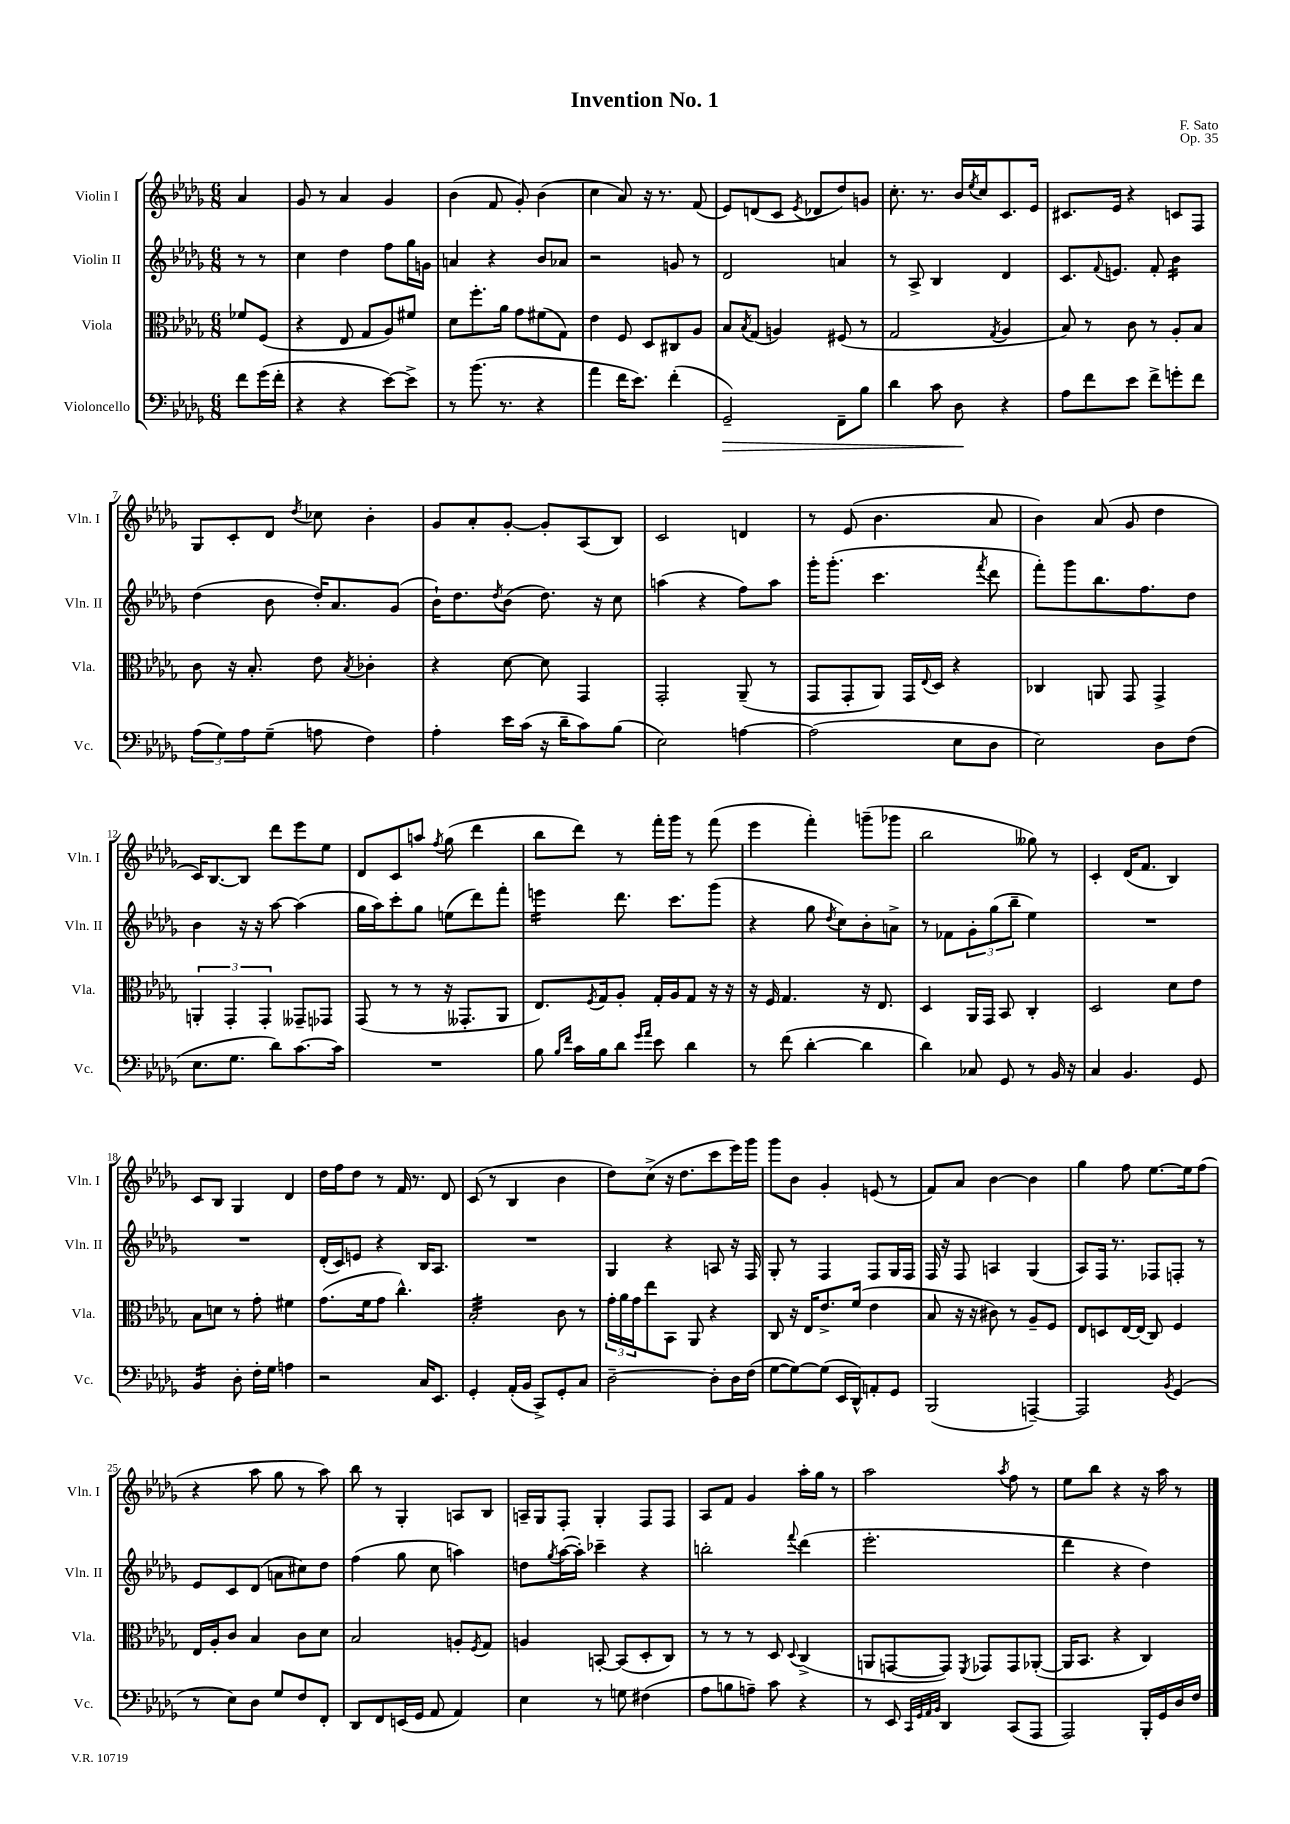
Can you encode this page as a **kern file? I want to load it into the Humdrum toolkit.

**kern	**kern	**kern	**kern
*staff4	*staff3	*staff2	*staff1
*clefF4	*clefC3	*clefG2	*clefG2
*k[b-e-a-d-g-]	*k[b-e-a-d-g-]	*k[b-e-a-d-g-]	*k[b-e-a-d-g-]
*M6/8	*M6/8	*M6/8	*M6/8
8f	8f-	8r	4a-
(16g-	(8F	8r	.
16f'	.	.	.
=	=	=	=
4r	4r	4cc	8g-
.	.	.	8r
4r	8E-	4dd-	4a-
.	8G-	.	.
[8e-)	8A-)	8ff	4g-
8e-^]	8f#	16gg-	.
.	.	16g	.
=	=	=	=
8r	8d-	4a	(4b-
(8.b-	8.ff'	.	.
.	.	4r	8f
8.r	16a-	.	.
.	8g-	.	8g-')
4r	(8f#	8b-	(4b-
.	8G-)	8a-	.
=	=	=	=
4a-	4e-	2r	4cc
16f	8F	.	8a-)
8.e-)	.	.	.
.	8D-	.	16r
.	.	.	8.r
(4f'	8C#	8g	.
.	8A-	8r	(8f
=	=	=	=
2GG-~)	8B-	2d-	8e-)
.	8qB-	.	.
.	(8G-	.	(8d
.	4A)	.	8c
.	.	.	8qe-
.	.	.	8d-
8FF~	(8F#	4a	8dd-)
8B-	8r	.	8g
=	=	=	=
4d-	2G-	8r	8.cc'
.	.	8A-^	.
.	.	.	8.r
8c	.	4B-	.
8D-	.	.	16b-
.	.	.	8qee-
.	.	.	16cc
.	8qG-	.	.
4r	4A-	4d-	8.c
.	.	.	16e-
=	=	=	=
8A-	8B-)	8.c	8.c#
8f	8r	.	.
.	.	8qqf	.
.	.	8.e	16e-
8e-	8c	.	4r
8f^	8r	8f'	.
8g'	8A-'	4b-	8c
8f	8B-	.	8F
=	=	=	=
(12A-	8c	(4dd-	8G-
12G-)	.	.	.
.	16r	.	8c'
12A-	.	.	.
.	8.B-'	.	.
(8G-~	.	8b-	8d-
.	.	.	8qdd-
8A	8e-	16dd-')	8cc-
.	.	8.a-	.
.	8qB-	.	.
4F)	4c-'	.	4b-'
.	.	(8g-	.
=	=	=	=
4A-'	4r	16b-`)	8g-
.	.	8.dd-	.
.	.	.	8a-'
.	.	8qdd-	.
16e-	[8d-	(8b-	[8g-'
(16c	.	.	.
16r	8d-]	8.dd-)	8g-']
16d-~	.	.	.
8c)	4GG-	.	(8A-
.	.	16r	.
(8B-	.	8cc	8B-)
=	=	=	=
2E-)	2GG-'	(4aa	2c
.	.	4r	.
[4A	(8AA-~	8ff)	4d
.	8r	8aa	.
=	=	=	=
(2A]	8GG-	16ggg-'	8r
.	.	(8.ggg-'	.
.	8GG-'	.	(8e-
.	8AA-)	4.ccc	4.b-
.	16GG-	.	.
.	8qqE-	.	.
.	16D-	.	.
8E-	4r	.	.
.	.	8qfff	.
8D-	.	8ddd-	8a-
=	=	=	=
2E-)	4C-	8fff')	4b-)
.	.	8ggg-	.
.	8AA	8.bb-	(8a-
.	8GG-	.	8g-
.	.	8.ff	.
8D-	4GG-^	.	4dd-
(8F	.	8dd-	.
=	=	=	=
8.E-	6AA'	4b-	16c)
.	.	.	[8.B-
.	6GG-'	.	.
8.G-	.	.	.
.	.	16r	8B-]
.	.	16r	.
.	6GG-'	.	.
8d-)	.	[8aa-	8ddd-
[8.c	8GG--~	(4aa-]	8eee-
.	8GG-	.	8ee-
16c]	.	.	.
=	=	=	=
2.r	(8GG-	16gg-	8d-
.	.	16aa-)	.
.	8r	8ccc'	8c
.	8r	8gg-	8aa
.	.	.	8qff
.	16r	(8ee	(8gg-
.	8.GG--'	.	.
.	.	8ddd-)	4ddd-
.	8AA-	8fff'	.
=	=	=	=
8B-	8.E-)	4eee	8bb-
16qqB-	.	.	.
16qqf	.	.	.
16c	.	.	8ddd-)
.	8qF	.	.
16B-	16G-	.	.
8d-	8A-'	8.ddd-	8r
16qqg-	.	.	.
16qqa-	.	.	.
8e-	16G-'	.	16fff'
.	16A-	8.ccc	16ggg-
4d-	8G-	.	8r
.	16r	(8ggg-	(8fff
.	16r	.	.
=	=	=	=
8r	16r	4r	4eee-
.	16F	.	.
(8f	4.G-	.	.
[4d-'	.	8gg-	4fff')
.	.	8qdd-	.
.	.	8cc)	.
4d-]	16r	8b-'	(8ggg~
.	8.E-	.	.
.	.	8a^	8ggg-
=	=	=	=
4d-)	4D-	8r	2bb-
.	.	8f-	.
8C-	16AA-	12g-'	.
.	16GG-	.	.
.	.	(12gg-	.
8GG-	8BB-	.	.
.	.	12bb-~	.
8r	4C'	4ee-)	8gg--)
16BB-	.	.	8r
16r	.	.	.
=	=	=	=
4C	2D-	2.r	4c'
4.BB-	.	.	(16d-
.	.	.	8.f
.	8d-	.	4B-)
8GG-	8e-	.	.
=	=	=	=
4BB-	8B-	2.r	8c
.	8d	.	8B-
8D-'	8r	.	4G-
16F'	8g-'	.	.
16G-	.	.	.
4A	4f#	.	4d-
=	=	=	=
2r	(8.g-	(16d-'	16dd-
.	.	16c)	16ff
.	.	8e	8dd-
.	16f	.	.
.	8g-	4r	8r
.	4.cc^^)	.	16f
.	.	.	8.r
16C	.	16B-	.
8.EE-	.	8.A-	.
.	.	.	8d-
=	=	=	=
4GG-'	2B-'	2.r	(8c
.	.	.	8r
(16AA-'	.	.	4B-
16BB-	.	.	.
8CC^)	.	.	.
8GG-'	8c	.	4b-
8C	8r	.	.
=	=	=	=
[2D-~	24g-'	4G-	8dd-)
.	24a-	.	.
.	24g-	.	.
.	8ee-	.	(8cc^
.	8BB-	4r	16r
.	.	.	8.dd-
.	8AA-	.	.
8D-']	4r	8A	8ccc
16D-	.	16r	16eee-)
(16F	.	16F	16ggg-
=	=	=	=
[8G-	8C	8G-'	8ggg-
8G-_)	16r	8r	8b-
.	16E-	.	.
(8G-]	8.e-^	4F	4g-'
16EE-	.	.	.
16DD-^^)	(16f	.	.
8AA'	4e-	8F	(8e
8GG-	.	16G-	8r
.	.	16F	.
=	=	=	=
(2BBB-	8B-	16F	8f)
.	.	16r	.
.	16r	8F	8a-
.	16r	.	.
.	8c#)	4A	[4b-
.	8r	.	.
[4AAA~)	8A-~	(4G-	4b-]
.	8F	.	.
=	=	=	=
2AAA]	8E-	8A-)	4gg-
.	8D	16F	.
.	.	8.r	.
.	[16E-	.	8ff
.	(16E-]	.	.
.	8C)	8F-	[8.ee-
8qBB-	.	.	.
(4GG-	4F	8F'	.
.	.	.	16ee-]
.	.	8r	(8ff
=	=	=	=
8r	16E-	8e-	4r
.	16A-'	.	.
8E-)	8c	8c	.
8D-	4B-	(8d-	8aa-
8G-	.	8a	8gg-
8F	8c	8cc#)	8r
8FF'	8d-	8dd-	8aa-)
=	=	=	=
8DD-	2B-	(4ff	8bb-
8FF	.	.	8r
(16EE	.	8gg-	4G-'
16GG-	.	.	.
8AA-	.	8cc	.
4AA-)	8A'	4aa)	8A
.	8qF	.	.
.	8G-	.	8B-
=	=	=	=
4E-	4A	8dd	16A~
.	.	.	16G-
.	.	8qgg-	.
.	.	([16aa-	8F'
.	.	16aa-'])	.
8r	[8BB'	4ccc-~	4G-'
8G	(8BB]	.	.
(4F#	8D-'	4r	8F
.	8C)	.	8F
=	=	=	=
8A-	8r	2bb'	8A-
8B	8r	.	8f
8A~)	8r	.	4g-
8c	8D-	.	.
.	8qqD-	8qqfff	.
4r	(4C^	(4ddd-	16aa-'
.	.	.	16gg-
.	.	.	8r
=	=	=	=
8r	8AA	2.eee-'	2aa-
8EE-	[8GG	.	.
32qqCC	.	.	.
32qqGG-	.	.	.
32qqAA-	.	.	.
32qqBB-	.	.	.
4DD-	8GG])	.	.
.	8qFF	.	.
.	8GG-	.	.
.	.	.	8qaa-
(8CC	8GG-	.	8ff
8AAA-	([8AA-'	.	8r
=	=	=	=
2AAA-)	16AA-]	4ddd-	8ee-
.	8.BB-	.	.
.	.	.	8bb-
.	4r	4r	4r
16BBB-'	4C)	4dd-)	16r
16GG-	.	.	16aa-
16D-	.	.	8r
16F	.	.	.
==	==	==	==
*-	*-	*-	*-
